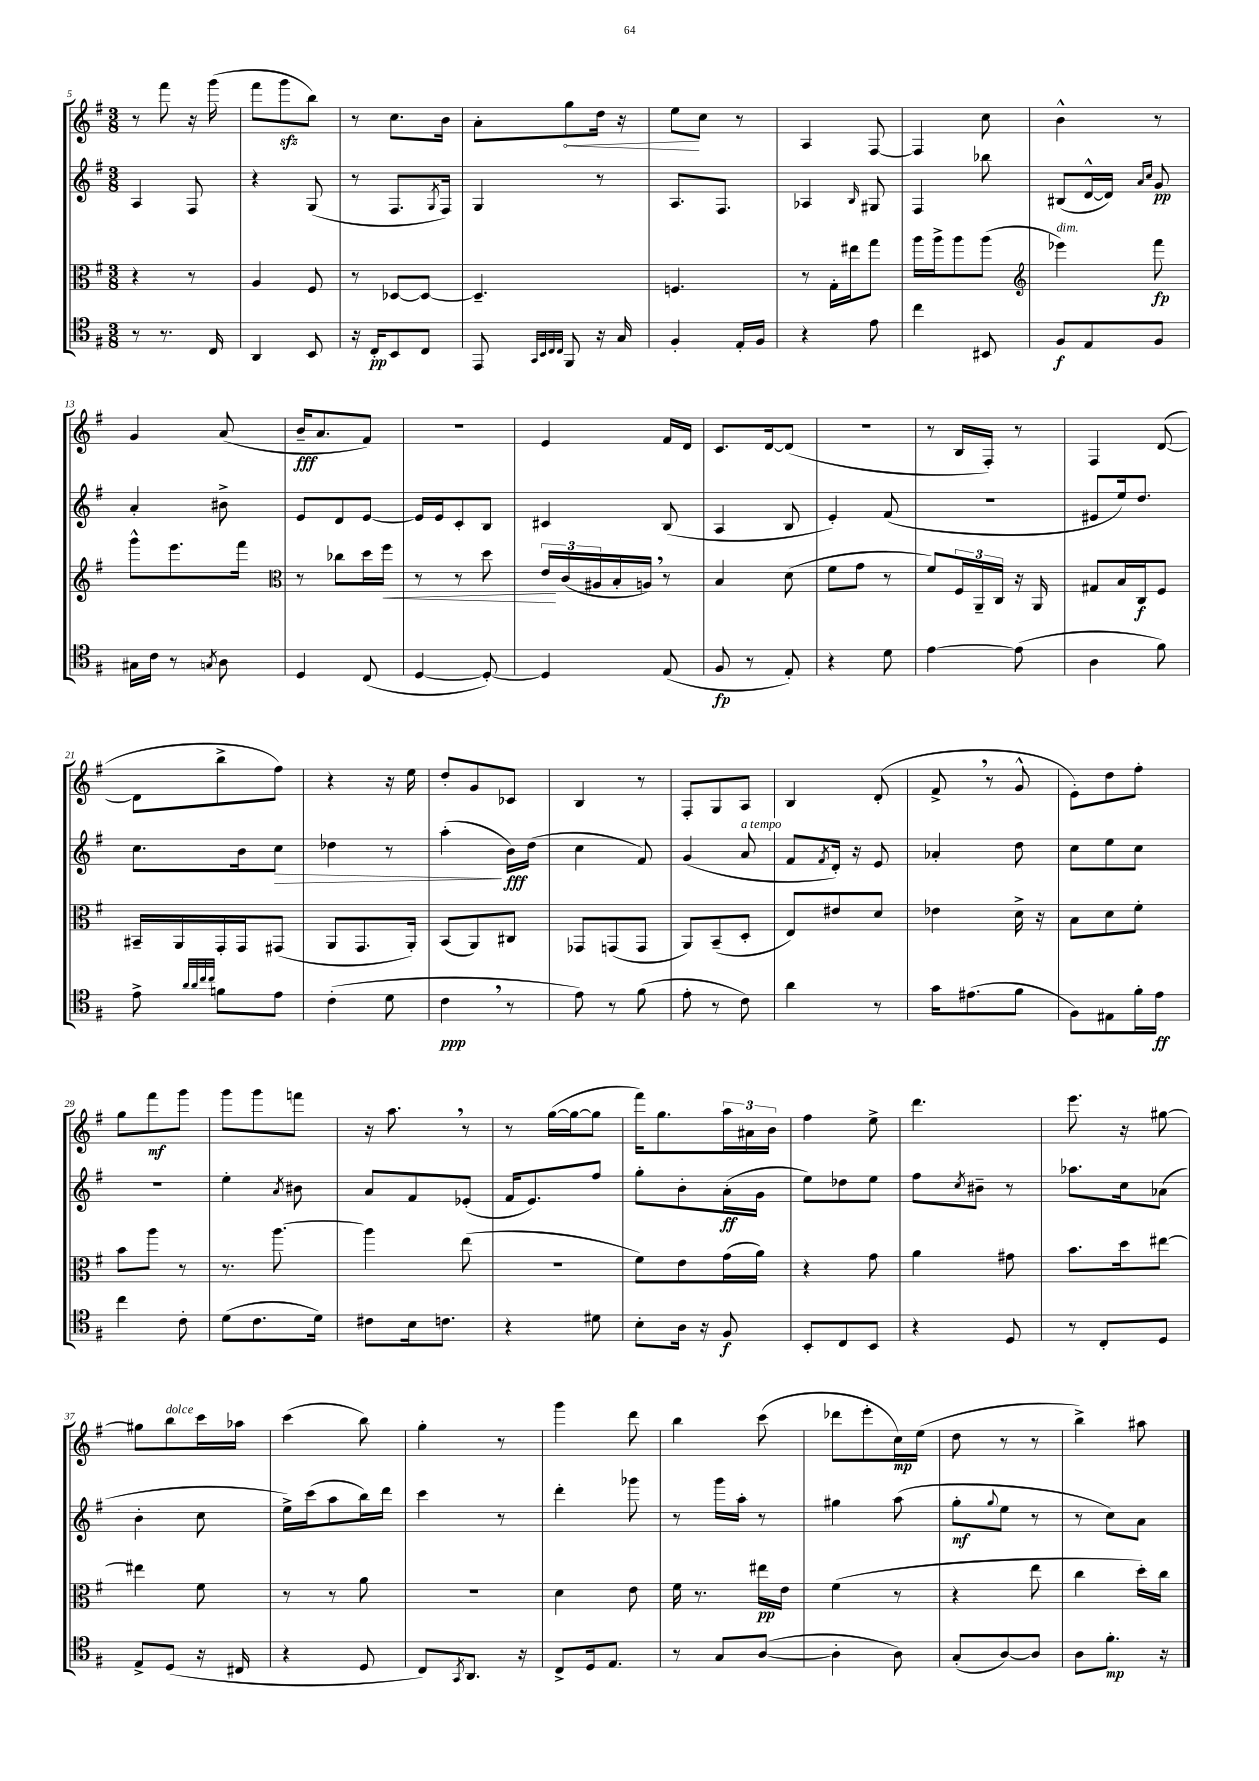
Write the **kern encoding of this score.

**kern	**dynam	**kern	**dynam	**kern	**dynam	**kern	**dynam
*part4	*part4	*part3	*part3	*part2	*part2	*part1	*part1
*staff4	*staff4	*staff3	*staff3	*staff2	*staff2	*staff1	*staff1
*clefC4	*	*clefC3	*	*clefG2	*	*clefG2	*
*k[f#]	*	*k[f#]	*	*k[f#]	*	*k[f#]	*
*M3/8	*	*M3/8	*	*M3/8	*	*M3/8	*
=5	=5	=5	=5	=5	=5	=5	=5
8r	.	4r	.	4A/	.	8r	.
8.r	.	.	.	.	.	8fff#\	.
.	.	8r	.	8F#/	.	16r	.
16C/	.	.	.	.	.	(16ggg\	.
=6	=6	=6	=6	=6	=6	=6	=6
4AA/	.	4A/	.	4r	.	8fff#\L	.
.	.	.	.	.	.	8gggzz\	.
8BB/	.	8F#/	.	(8G/	.	8bb\J)	.
=7	=7	=7	=7	=7	=7	=7	=7
16r	.	8r	.	8r	.	8r	.
16C'/KL	pp	.	.	.	.	.	.
8BB/	.	[8D-X/L	.	8.F#/L	.	8.cc\L	.
8C/J	.	8D-/J_	.	.	.	.	.
.	.	.	.	8qG/	.	.	.
.	.	.	.	16F#/Jk)	.	16b\Jk	.
=8	=8	=8	=8	=8	=8	=8	=8
8EE/	.	4.D-~/]	.	4G/	.	8a'\L	.
32qqGG/LLL	.	.	.	.	.	.	.
32qqBB/	.	.	.	.	.	.	.
32qqC/	.	.	.	.	.	.	.
32qqC/JJJ	.	.	.	.	.	.	.
!	!	!	!	!	!	!	!LO:HP:b
8FF#/	.	.	.	.	.	8gg\	<
16r	.	.	.	8r	.	16dd\Jk	.
16G/	.	.	.	.	.	16r	.
=9	=9	=9	=9	=9	=9	=9	=9
4F#'/	.	4.Fn/	.	8.A/L	.	8ee\L	.
.	.	.	.	.	.	8cc\J	[
.	.	.	.	8.F#/J	.	.	.
16E'/LL	.	.	.	.	.	8r	.
16F#/JJ	.	.	.	.	.	.	.
=10	=10	=10	=10	=10	=10	=10	=10
4r	.	8r	.	4A-X/	.	4A/	.
.	.	16G'\LL	.	.	.	.	.
.	.	16ee#X\J	.	.	.	.	.
.	.	.	.	16qqB/	.	.	.
8e\	.	8gg\J	.	8G#X/	.	[8F#/	.
=11	=11	=11	=11	=11	=11	=11	=11
4cc\	.	16aa\LL	.	4F#/	.	4F#/]	.
.	.	16aa^\J	.	.	.	.	.
.	.	8aa\	.	.	.	.	.
8BB#X/	.	(8aa\J	.	8bb-X\	.	8cc\	.
=12	=12	=12	=12	=12	=12	=12	=12
*	*	*clefG2	*	*	*	*	*
!	!	!LO:TX:a:i:t=dim.	!	!	!	!	!
8F#/L	f	4eee-X\)	.	(8B#X/L	.	4b^^\	.
8E/	.	.	.	[16d^^/L	.	.	.
.	.	.	.	16d/JJ])	.	.	.
.	.	.	.	16qqa/LL	.	.	.
.	.	.	.	16qqcc/JJ	.	.	.
8F#/J	.	8fff#\	fp	8g/	pp	8r	.
!!LO:LB:g=z
=13	=13	=13	=13	=13	=13	=13	=13
16G#X\LL	.	8ggg^^\L	.	4a'/	.	4g/	.
16c\JJ	.	.	.	.	.	.	.
8r	.	8.eee\	.	.	.	.	.
8qGn/	.	.	.	.	.	.	.
8A\	.	.	.	8b#X^\	.	(8a/	.
.	.	16fff#\Jk	.	.	.	.	.
=14	=14	=14	=14	=14	=14	=14	=14
*	*	*clefC3	*	*	*	*	*
4D/	.	8r	.	8e/L	.	16b~/KL	fff
.	.	.	.	.	.	8.a/	.
.	.	8cc-X\L	.	8d/	.	.	.
(8C/	.	16dd\L	.	[8e/J	.	8f#/J)	.
!	!	!	!LO:HP:b	!	!	!	!
.	.	16ff#\JJ	<	.	.	.	.
=15	=15	=15	=15	=15	=15	=15	=15
[4D/	.	8r	.	16e/LL]	.	4.r	.
.	.	.	.	16e/J	.	.	.
.	.	8r	.	8c'/	.	.	.
8D'/_)	.	8dd\	.	8B/J	.	.	.
=16	=16	=16	=16	=16	=16	=16	=16
4D/]	.	24e/LL	.	4c#X/	.	4e/	.
.	.	(24c/	[	.	.	.	.
.	.	24A#X/	.	.	.	.	.
.	.	16B'/	.	.	.	.	.
.	.	16An,/JJ)	.	.	.	.	.
(8E/	.	8r	.	(8B/	.	16f#/LL	.
.	.	.	.	.	.	16d/JJ	.
=17	=17	=17	=17	=17	=17	=17	=17
8F#/	fp	4B/	.	4A/	.	8.c/L	.
8r	.	.	.	.	.	.	.
.	.	.	.	.	.	[16d/k	.
8E'/)	.	(8d\	.	8B/	.	(8d/J]	.
=18	=18	=18	=18	=18	=18	=18	=18
4r	.	8f#\L	.	4e'/)	.	4.r	.
.	.	8g\J	.	.	.	.	.
8d\	.	8r	.	(8f#/	.	.	.
=19	=19	=19	=19	=19	=19	=19	=19
[4e\	.	8f#/L)	.	4.r	.	8r	.
.	.	24F#/L	.	.	.	16B/LL	.
.	.	24AA~/	.	.	.	.	.
.	.	.	.	.	.	16F#'/JJ)	.
.	.	24C/JJ	.	.	.	.	.
(8e\]	.	16r	.	.	.	8r	.
.	.	16AA/	.	.	.	.	.
=20	=20	=20	=20	=20	=20	=20	=20
4A\	.	8G#X/L	.	8e#X/L	.	4F#/	.
.	.	16B/L	.	16ee/k)	.	.	.
.	.	16C/J	f	8.dd/J	.	.	.
8f#\)	.	8F#/J	.	.	.	([8d/	.
!!LO:LB:g=z
=21	=21	=21	=21	=21	=21	=21	=21
8e^\	.	16BB#X~/LL	.	8.cc\L	.	8d\L]	.
.	.	16AA/	.	.	.	.	.
32qqa/LLL	.	.	.	.	.	.	.
32qqa/	.	.	.	.	.	.	.
32qqcc/	.	.	.	.	.	.	.
32qqcc/JJJ	.	.	.	.	.	.	.
8fn\L	.	16GG'/	.	.	.	8bb^\	.
.	.	16GG/J	.	16b\k	.	.	.
!	!	!	!	!	!LO:HP:b	!	!
8e\J	.	(8GG#X/J	.	8cc\J	>	8ff#\J)	.
=22	=22	=22	=22	=22	=22	=22	=22
(4c'\	.	8AA/L	.	4dd-X\	.	4r	.
.	.	8.GG/	.	.	.	.	.
8d\	.	.	.	8r	.	16r	.
.	.	16AA'/Jk)	.	.	.	16ee\	.
=23	=23	=23	=23	=23	=23	=23	=23
4c,\	ppp	(8BB/L	.	(4aa'\	.	8dd'/L	.
.	.	8AA/)	.	.	.	8g/	.
8r	.	8C#X/J	.	16b\LL)	] fff	8c-X/J	.
.	.	.	.	(16dd\JJ	.	.	.
=24	=24	=24	=24	=24	=24	=24	=24
8e\)	.	8GG-X/L	.	4cc\	.	4B/	.
8r	.	(8GGn/	.	.	.	.	.
(8f#\	.	8GG/J	.	8f#/)	.	8r	.
=25	=25	=25	=25	=25	=25	=25	=25
8e'\	.	8AA/L)	.	(4g/	.	8F#'/L	.
8r	.	(8BB~/	.	.	.	8G/	.
!	!	!	!	!LO:TX:a:i:t=a tempo	!	!	!
8c\)	.	8D'/J	.	8a/	.	8A/J	.
=26	=26	=26	=26	=26	=26	=26	=26
4a\	.	8E/L)	.	8f#/L	.	4B/	.
.	.	.	.	8qf#/	.	.	.
.	.	8e#X/	.	16d'/Jk)	.	.	.
.	.	.	.	16r	.	.	.
8r	.	8d/J	.	8e/	.	(8d'/	.
=27	=27	=27	=27	=27	=27	=27	=27
16g\KL	.	4e-X\	.	4a-X'/	.	8f#^,/	.
(8.e#X\	.	.	.	.	.	.	.
.	.	.	.	.	.	8r	.
8f#\J	.	16d^\	.	8dd\	.	8g^^/	.
.	.	16r	.	.	.	.	.
=28	=28	=28	=28	=28	=28	=28	=28
8F#\L)	.	8B\L	.	8cc\L	.	8e'\L)	.
8E#X\	.	8d\	.	8ee\	.	8dd\	.
16f#'\L	.	8f#'\J	.	8cc\J	.	8ff#'\J	.
16e\JJ	ff	.	.	.	.	.	.
!!LO:LB:g=z
=29	=29	=29	=29	=29	=29	=29	=29
4cc\	.	8b\L	.	4.r	.	8gg\L	.
.	.	8aa\J	.	.	.	8fff#\	mf
8c'\	.	8r	.	.	.	8ggg\J	.
=30	=30	=30	=30	=30	=30	=30	=30
(8d\L	.	8.r	.	4ee'\	.	8ggg\L	.
8.c\	.	.	.	.	.	8ggg\	.
.	.	[8.aa\	.	.	.	.	.
.	.	.	.	8qa/	.	.	.
.	.	.	.	8b#X\	.	8fffn\J	.
16d\Jk)	.	.	.	.	.	.	.
=31	=31	=31	=31	=31	=31	=31	=31
8c#X\L	.	4aa\]	.	8a/L	.	16r	.
.	.	.	.	.	.	8.aa,\	.
16B\k	.	.	.	8f#/	.	.	.
8.cn\J	.	.	.	.	.	.	.
.	.	(8ee\	.	(8e-X'/J	.	8r	.
=32	=32	=32	=32	=32	=32	=32	=32
4r	.	4.r	.	16f#/KL	.	8r	.
.	.	.	.	8.e/)	.	.	.
.	.	.	.	.	.	([16gg\LL	.
.	.	.	.	.	.	16gg\J_	.
8d#X\	.	.	.	8ff#/J	.	8gg\J]	.
=33	=33	=33	=33	=33	=33	=33	=33
8B'\L	.	8f#\L)	.	8gg'\L	.	16fff#\KL)	.
.	.	.	.	.	.	8.gg\	.
16A\Jk	.	8e\	.	8b'\	.	.	.
16r	.	.	.	.	.	.	.
8F#/	f	(16g\L	.	(16a'\L	ff	24aa\L	.
.	.	.	.	.	.	24a#X\	.
.	.	16a\JJ)	.	16g\JJ	.	.	.
.	.	.	.	.	.	24b\JJ	.
=34	=34	=34	=34	=34	=34	=34	=34
8BB'/L	.	4r	.	8ee\L)	.	4ff#\	.
8C/	.	.	.	8dd-X\	.	.	.
8BB/J	.	8g\	.	8ee\J	.	8ee^\	.
=35	=35	=35	=35	=35	=35	=35	=35
4r	.	4a\	.	8ff#\L	.	4.ddd\	.
.	.	.	.	8qcc/	.	.	.
.	.	.	.	8b#X~\J	.	.	.
8D/	.	8g#X\	.	8r	.	.	.
=36	=36	=36	=36	=36	=36	=36	=36
8r	.	8.b\L	.	8.aa-X\L	.	8.eee\	.
8C'/L	.	.	.	.	.	.	.
.	.	16dd\k	.	16cc\k	.	16r	.
8D/J	.	[8ee#X\J	.	(8a-X\J	.	[8gg#X\	.
!!LO:LB:g=z
=37	=37	=37	=37	=37	=37	=37	=37
8E^/L	.	4ee#X\]	.	4b'\	.	8gg#X\L]	.
!	!	!	!	!	!	!LO:TX:a:i:t=dolce	!
(8D/J	.	.	.	.	.	8bb\	.
16r	.	8f#\	.	8cc\	.	16ccc\L	.
16C#X/	.	.	.	.	.	16aa-X\JJ	.
=38	=38	=38	=38	=38	=38	=38	=38
4r	.	8r	.	16ee^\LL)	.	(4ccc\	.
.	.	.	.	(16ccc\J	.	.	.
.	.	8r	.	8aa\	.	.	.
8D/	.	8a\	.	16bb\L)	.	8bb\)	.
.	.	.	.	16ddd\JJ	.	.	.
=39	=39	=39	=39	=39	=39	=39	=39
8C/L)	.	4.r	.	4ccc\	.	4gg'\	.
8qGG/	.	.	.	.	.	.	.
8.AA/J	.	.	.	.	.	.	.
.	.	.	.	8r	.	8r	.
16r	.	.	.	.	.	.	.
=40	=40	=40	=40	=40	=40	=40	=40
8C^/L	.	4d\	.	4ddd'\	.	4ggg\	.
16D/k	.	.	.	.	.	.	.
8.E/J	.	.	.	.	.	.	.
.	.	8e\	.	8ggg-X\	.	8ddd\	.
=41	=41	=41	=41	=41	=41	=41	=41
8r	.	16f#\	.	8r	.	4bb\	.
.	.	8.r	.	.	.	.	.
8G/L	.	.	.	16ggg\LL	.	.	.
.	.	.	.	16aa'\JJ	.	.	.
([8A/J	.	16ee#X\LL	pp	8r	.	(8ccc\	.
.	.	16e\JJ	.	.	.	.	.
=42	=42	=42	=42	=42	=42	=42	=42
4A'\]	.	(4f#\	.	4gg#X\	.	8ddd-X\L	.
.	.	.	.	.	.	8eee'\	.
8A\)	.	8r	.	(8aa\	.	16cc\L)	mp
.	.	.	.	.	.	(16ee\JJ	.
=43	=43	=43	=43	=43	=43	=43	=43
(8G'/L	.	4r	.	8gg'\L	mf	8dd\	.
.	.	.	.	8qqgg/	.	.	.
[8A/)	.	.	.	8ee\J	.	8r	.
8A/J]	.	8ee\	.	8r	.	8r	.
=44	=44	=44	=44	=44	=44	=44	=44
8A\L	.	4cc\	.	8r	.	4bb^\)	.
8.f#'\J	mp	.	.	8cc\L)	.	.	.
.	.	16dd'\LL)	.	8a\J	.	8aa#X\	.
16r	.	16cc\JJ	.	.	.	.	.
==	==	==	==	==	==	==	==
*-	*-	*-	*-	*-	*-	*-	*-
